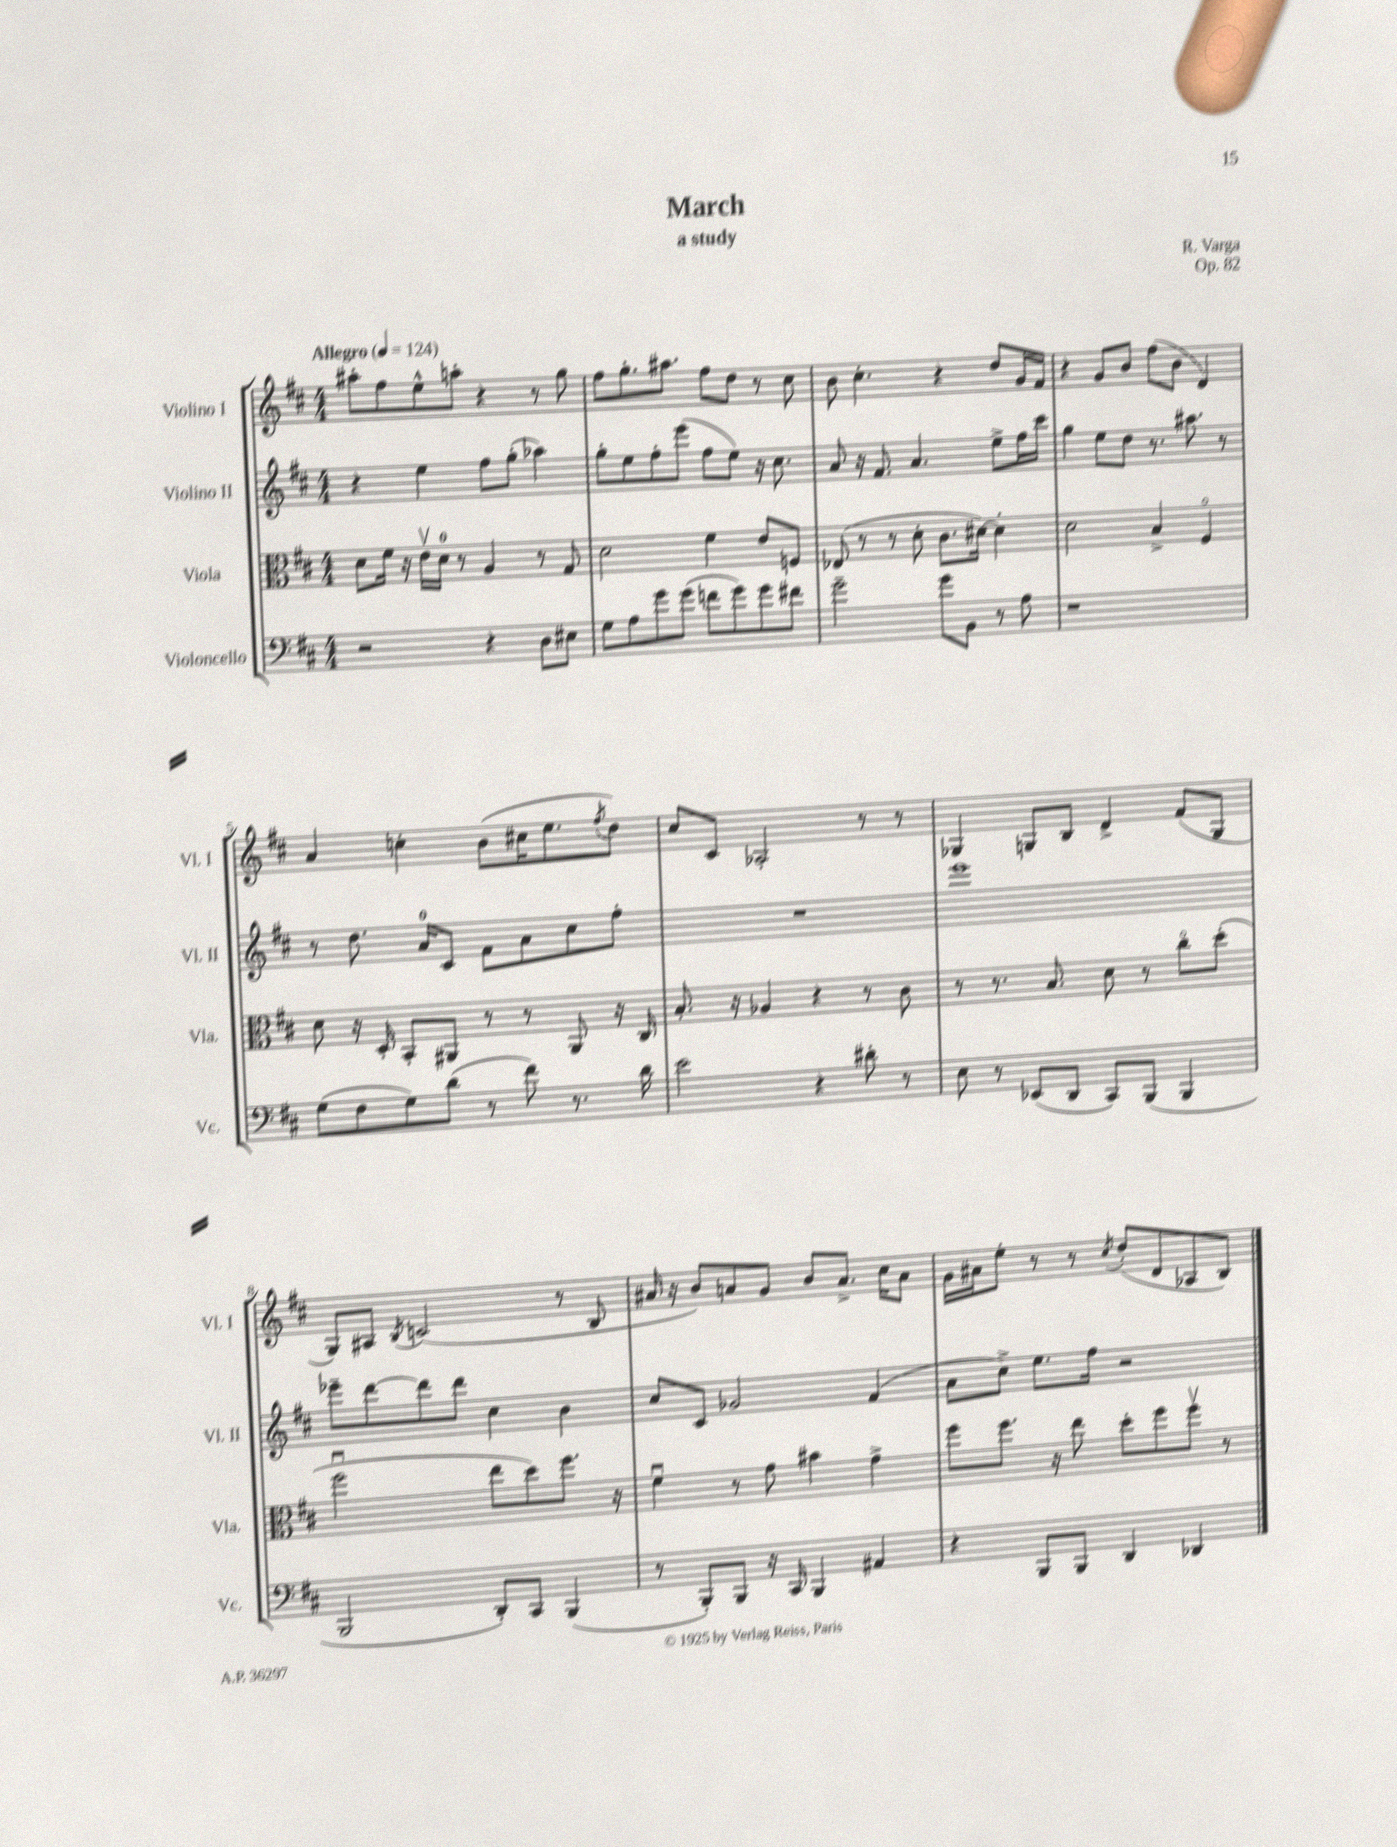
\header { title = "March" composer = "R. Varga" subtitle = "a study" opus = "Op. 82" }
<<
\new StaffGroup <<
\new Staff = "s0" \with { instrumentName = "Violino I" shortInstrumentName = "Vl. I" } {
    \clef treble \key d \major \numericTimeSignature \time 4/4 \tempo "Allegro" 4 = 124
    ais''8-. fis''8 e''8-^ a''8-. r4 r8 g''8 |
    fis''8 g''8.-. ais''8. fis''8 d''8 r8 cis''8 |
    b'8 cis''4.-. r4 d''8 g'16 fis'16 |
    r4 g'8 b'8 fis''8( b'8 d'4) |
    a'4 c''4-. b'8( cis''16 e''8. \acciaccatura { fis''8 } d''8) |
    cis''8 cis'8 aes2-. r8 r8 |
    ges4 g8 b8 d'4-> fis'8( g8 |
    g8) ais8 \acciaccatura { b8 } c'2( r8 b8 |
    ais'16 r16 b'8) a'8 g'8 b'8 a'8.-> cis''16 a'8 |
    g'16 ais'16 e''8-. r8 r8 \acciaccatura { cis''8 } d''8-.( d'8 aes8 b8) \bar "|." |
}
\new Staff = "s1" \with { instrumentName = "Violino II" shortInstrumentName = "Vl. II" } {
    \clef treble \key d \major \numericTimeSignature \time 4/4
    r4 e''4 fis''8 g''8-.( aes''4) |
    g''8-. e''8 fis''8-. e'''8( fis''8 e''8) r16 cis''8. |
    a'8 r16 fis'8. a'4. e''8-> fis''16 cis'''16 |
    g''4 e''8 d''8 r8. ais''8. r8 |
    r8 d''8. a'16-0 cis'8 fis'8 a'8 cis''8 fis''8-. |
    R1 |
    e'''1 |
    ees'''8-- d'''8~ d'''8 d'''8 cis''4 b'4 |
    cis''8 cis'8 ges'2 fis'4( |
    a'8 cis''8->) e''8. fis''16 r2 \bar "|." |
}
\new Staff = "s2" \with { instrumentName = "Viola" shortInstrumentName = "Vla." } {
    \clef alto \key d \major \numericTimeSignature \time 4/4
    d'8 fis'16 r16 e'16\upbow d'16-0 r8 a4 r8 g8 |
    d'2 fis'4 e'8 f8 |
    ees8( r8 r8 d'8-. cis'8. dis'16~) dis'4-. |
    d'2 b4-> fis4\flageolet |
    d'8 r16 d16-. b,8-. ais,8 r8 r8 ais,8 r16 cis16 |
    b8.-. r16 aes4 r4 r8 cis'8 |
    r8 r8. b8. d'8 r8 cis''8\flageolet d''8-.( |
    fis''2\downbow e''8 d''8) fis''8. r16 |
    fis'4\downbow r8 g'8 bis'4 g'4-> |
    fis''8 fis''8. r16 e''8 d''8-. fis''8 fis''8\upbow r8 \bar "|." |
}
\new Staff = "s3" \with { instrumentName = "Violoncello" shortInstrumentName = "Vc." } {
    \clef bass \key d \major \numericTimeSignature \time 4/4
    r2 r4 d8 eis8 |
    g8 a8 g'8 g'8( f'8 g'8) g'8 fis'8 |
    g'2-- g'8 b,8 r8 a8 |
    r1 |
    g8( fis8 g8) d'8( r8 fis'8) r8. d'16 |
    e'2 r4 dis'8-. r8 |
    e8 r8 ees,8( d,8 cis,8) b,,8( b,,4 |
    b,,2 d,8-.) cis,8 b,,4( |
    r8 b,,8-.) b,,8 r16 cis,16 b,,4 ais,4 |
    r4 b,,8 b,,8 d,4 des,4 \bar "|." |
}
>>
>>
